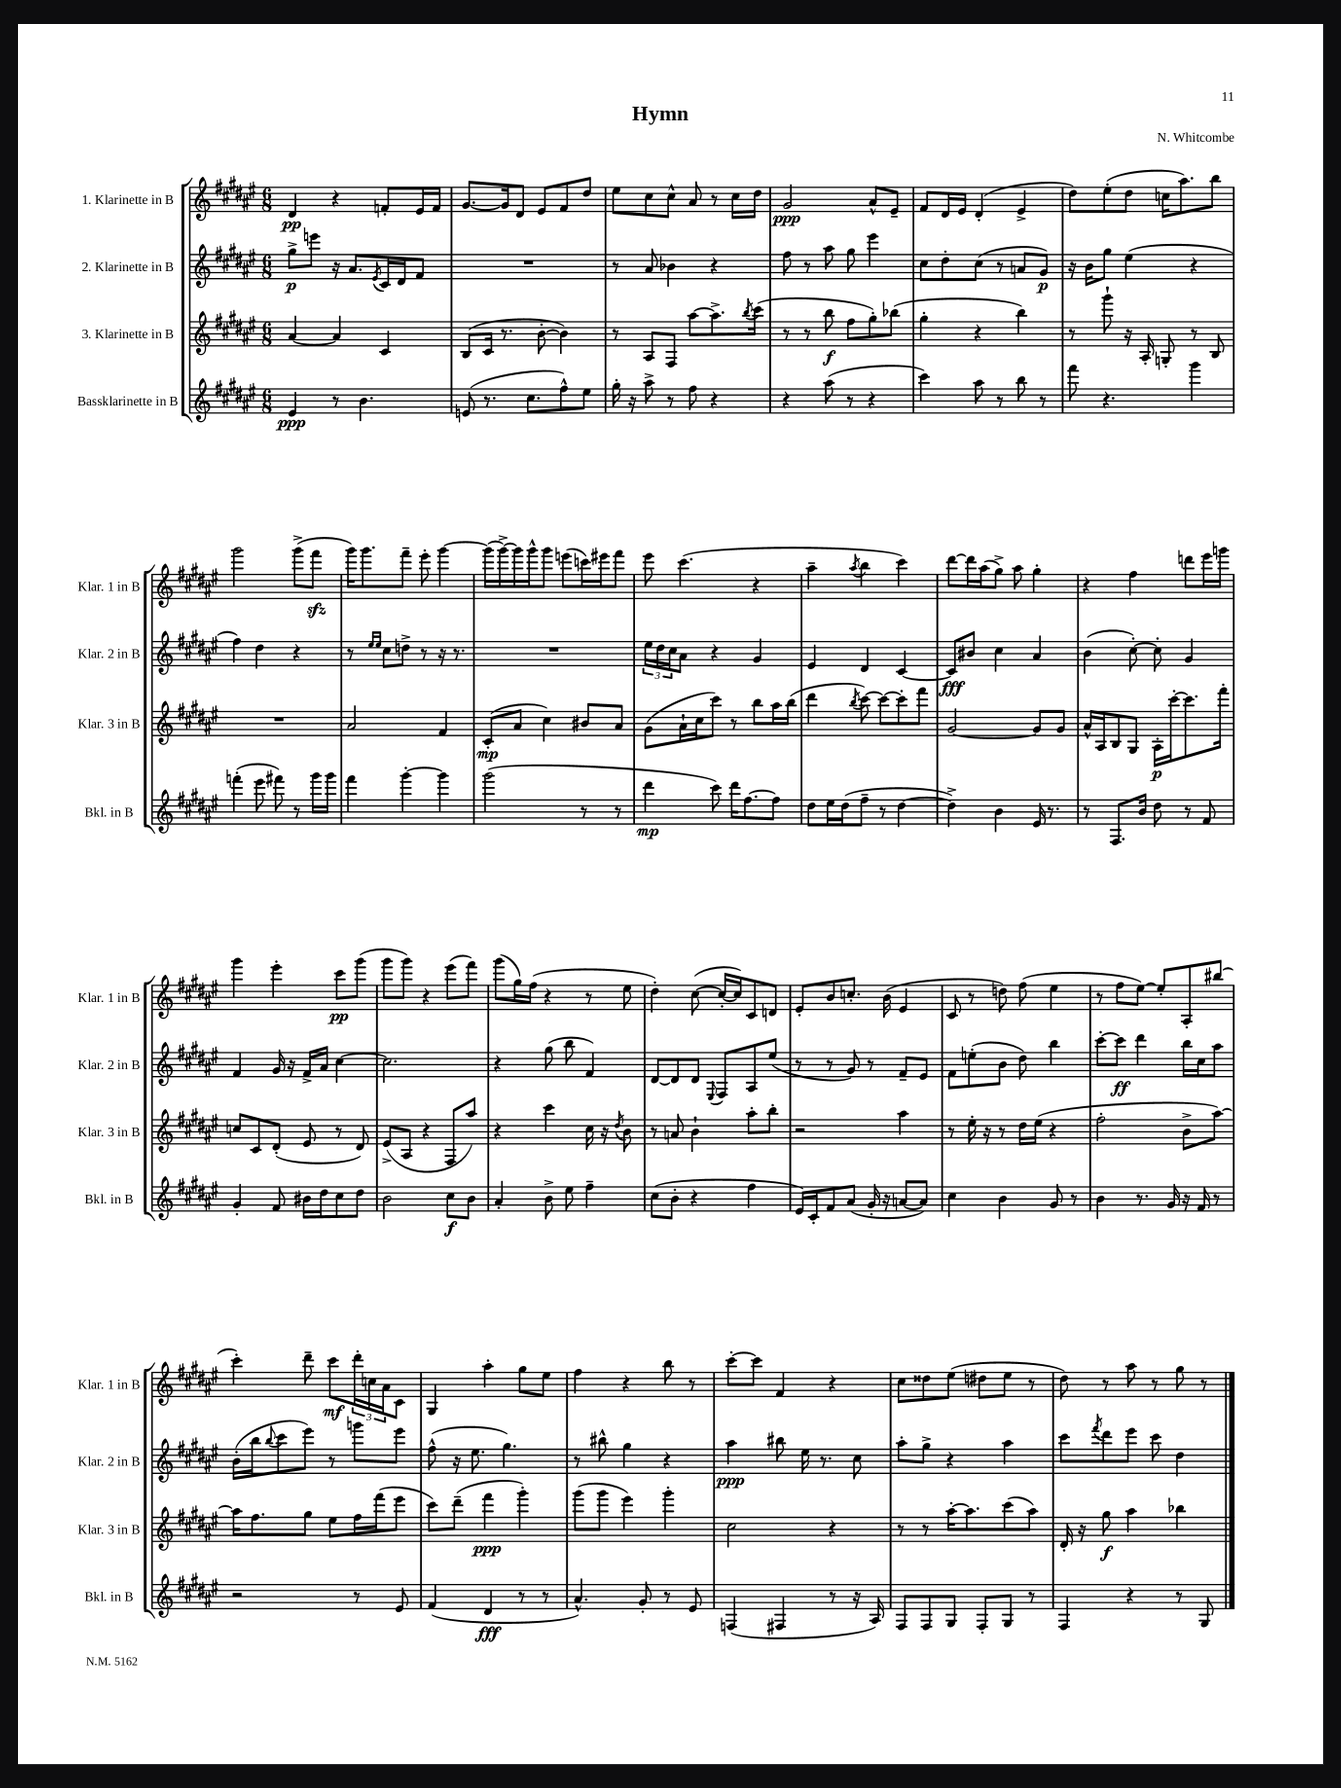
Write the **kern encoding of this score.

**kern	**kern	**kern	**kern
*staff4	*staff3	*staff2	*staff1
*clefG2	*clefG2	*clefG2	*clefG2
*k[f#c#g#d#a#e#]	*k[f#c#g#d#a#e#]	*k[f#c#g#d#a#e#]	*k[f#c#g#d#a#e#]
*M6/8	*M6/8	*M6/8	*M6/8
4e#/	[4a#/	8gg#^\L	4d#/
.	.	8eee\J	.
8r	4a#/]	16r	4r
.	.	8.a#/L	.
4.b\	.	.	.
.	.	8qe#/	.
.	4c#/	16c#/L	8f'/L
.	.	16d#/J	.
.	.	8f#/J	16e#/L
.	.	.	16f/JJ
=	=	=	=
(8e/	(8B/L	2.r	[8.g#/L
8.r	16c#/Jk	.	.
.	8.r	.	16g#/]k
.	.	.	8d#/J
8.cc#\L	.	.	.
.	[8b'\	.	8e#/L
8ff#^^\)	4b\])	.	8f#/
8ee#\J	.	.	8dd#/J
=	=	=	=
16gg#'\	8r	8r	8ee#\L
16r	.	.	.
8aa#^\	8A#/L	8a#/	8cc#\
8r	8F#/J	4b-\	8cc#^^\J
8ff#\	[8aa#\L	.	8a#/
4r	8.aa#^\]	4r	8r
.	.	.	16cc#\LL
.	8qbb/	.	.
.	(16ccc#\Jk	.	16dd#\JJ
=	=	=	=
4r	8r	8ff#\	2g#/
.	8r	8r	.
(8aa#\	8bb\	8aa#\	.
8r	8ff#\L	8gg#\	.
4r	8gg#'\)	4eee#\	8a#^^/L
.	(8bb-\J	.	8e#~/J
=	=	=	=
4ccc#\)	4gg#'\	8cc#\L	8f#/L
.	.	8dd#'\	16d#/L
.	.	.	16e#/JJ
8aa#\	4r	(8cc#\J	(4d#'/
8r	.	8r	.
8bb\	4bb\)	8a/L	4e#^/
8r	.	8g#/J)	.
=	=	=	=
8fff#\	8r	16r	8dd#\L)
.	.	16b\LK	.
4.r	8ggg#`\	8gg#\J	(8ee#'\
.	16r	(4ee#\	8dd#\J
.	16A#'/	.	.
.	8G'/	.	16cc\LK
.	.	.	8.aa#\)
4ggg#\	8r	4r	.
.	8B/	.	8bb\J
=	=	=	=
(4fff'\	2.r	4ff#\)	2ggg#\
8eee#\	.	4dd#\	.
8fff#\)	.	.	.
8r	.	4r	(8ggg#^\L
16ggg#\LL	.	.	8fff#\J
16ggg#\JJ	.	.	.
=	=	=	=
4fff#\	2a#/	8r	16ggg#\LK)
.	.	.	8.ggg#\
.	.	16qqee#/LL	.
.	.	16qqee#/JJ	.
.	.	8cc#\L	.
[4ggg#'\	.	8dd^\J	8fff#~\J
.	.	8r	8eee#'\
4ggg#\]	4f#/	16r	[4ggg#\
.	.	8.r	.
=	=	=	=
(2ggg#\	(8c#'/L	2.r	(16ggg#\]LL
.	.	.	[16ggg#^\)
.	8a#/J	.	16ggg#\]
.	.	.	16ggg#^^\J
.	4cc#\)	.	8ggg#\J
.	.	.	(8eee\L
8r	8b#/L	.	16ccc\L)
.	.	.	16eee#\J
8r	8a#/J	.	8fff#\J
=	=	=	=
4ddd#\	(8g#\L	24ee#\LL	8eee#\
.	.	24dd#\	.
.	.	24cc#\J	.
.	16a#`\L	8a#\J	(4.ccc#\
.	16cc#\J	.	.
8ccc#\)	8ccc#\J)	4r	.
16ddd#\LK	8r	.	.
[8.ff#\	.	.	.
.	8bb\L	4g#/	4r
8ff#\]J	16aa#\L	.	.
.	(16bb\JJ	.	.
=	=	=	=
8dd#\L	4ddd#\	4e#/	4aa#~\
16ee#\L	.	.	.
(16dd#\J	.	.	.
.	8qbb/	.	8qaa#/
8ff#~\J	[8ccc#\)	4d#/	4bb\
8r	8ccc#\_L	.	.
[4dd#\	8ccc#'\]	[4c#/	4ccc#\)
.	8fff#\J	.	.
=	=	=	=
4dd#^\])	[2g#/	8c#/]L	[8ddd#\L
.	.	8b#/J	16ddd#\]L
.	.	.	(16aa#\J
4b\	.	4cc#\	8gg#^\J)
.	.	.	8aa#\
16e#/	8g#/]L	4a#/	4gg#'\
8.r	.	.	.
.	8g#/J	.	.
=	=	=	=
8r	16a#^^/LL	(4b\	4r
.	16A#/J	.	.
8.F#/L	8B/	.	.
.	8G#/J	[8cc#'\)	4ff#\
16b/Jk	.	.	.
8dd#\	16A#'\LL	8cc#'\]	.
.	[16ccc#'\J	.	.
8r	8.ccc#\]	4g#/	8ddd\L
8f#/	.	.	16eee#\L
.	16fff#'\Jk	.	16ggg\JJ
=	=	=	=
4g#'/	8cc/L	4f#/	4ggg#\
.	8c#/	.	.
8f#/	(8d#'/J	16g#/	4eee#'\
.	.	16r	.
16b#\LL	8e#/	16f#^/LL	.
16dd#\J	.	16a#/JJ	.
8cc#\	8r	[4cc#\	8ccc#\L
8dd#\J	8d#/)	.	(8ggg#\J
=	=	=	=
2b\	(8e#^/L	2.cc#\]	8ggg#\L
.	8A#/J	.	8ggg#\J)
.	4r	.	4r
8cc#\L	8F#/L	.	(8eee#\L
8b\J	8aa#/J)	.	8fff#\J)
=	=	=	=
4a#'/	4r	4r	(8ggg#\L
.	.	.	16gg#\L)
.	.	.	(16ff#\JJ
8b^\	4ccc#\	(8gg#\	4r
8ee#\	.	8bb\	.
4ff#~\	16cc#\	4f#/)	8r
.	16r	.	.
.	8qdd#/	.	.
.	8b\	.	8ee#\
=	=	=	=
(8cc#\L	8r	[8d#/L	4dd#'\)
8b'\J	8a/	8d#/]	.
4r	4b`\	8d#/J	([8cc#\
.	.	8qqE#/	.
.	.	8F#/L	16cc#'/_LL
.	.	.	16cc#/]J)
4ff#\	8aa#'\L	8A#/	8c#/
.	8bb'\J	(8ee#/J	8d/J
=	=	=	=
16e#/LL)	2r	8r	8e#'/L
16c#'/J	.	.	.
8f#/	.	8r	8b/
(8a#/J	.	8g#/)	8.cc'/J
16g#'/	.	8r	.
16r	.	.	(16b\
[8a/L	4aa#\	8f#~/L	4e#/
8a/]J)	.	8e#/J	.
=	=	=	=
4cc#\	8r	8f#\L	8c#/
.	16ee#'\	(8ee'\	8r
.	16r	.	.
4b\	8r	8b\J	8dd\)
.	16dd#\LL	8dd#\)	(8ff#\
.	(16ee#\JJ	.	.
8g#/	4r	4bb\	4ee#\
8r	.	.	.
=	=	=	=
4b\	2ff#'\	[8ccc#'\L	8r
.	.	8ccc#\]J	8ff#\L
8.r	.	4ddd#\	[8ee#\J)
.	.	.	8ee#'/]L
16g#/	.	.	.
16r	8b^\L	16bb\LL	8A#'/
16f#/	.	16cc#\J	.
8r	[8aa#\J)	8aa#\J	(8bb#/J
=	=	=	=
2r	16aa#\]LK	(16b'\LL	4ccc#'\)
.	8.ff#\	16bb\J	.
.	.	8qqbb/	.
.	.	8ccc#\	.
.	8gg#\J	8eee#\J)	8ddd#~\
.	8ee#\L	8r	8ccc#\L
8r	16ff#\L	8ggg\L	24ddd#'\L
.	.	.	24cc\
.	(16fff#\J	.	.
.	.	.	24a#\J
8e#/	8eee#\J	8eee#\J	8c#\J
=	=	=	=
(4f#/	8ccc#\L)	(8ff#^^\	4G#/
.	(8ddd#~\J	16r	.
.	.	8.ee#\	.
4d#/	4fff#\	.	4aa#'\
.	.	4.gg#\)	.
8r	4ggg#'\)	.	8gg#\L
8r	.	.	8ee#\J
=	=	=	=
4.a#^^/)	(8ggg#\L	8r	4ff#\
.	8ggg#\J	8bb#^^\	.
.	4eee#\)	4gg#\	4r
8g#'/	.	.	.
8r	4ggg#'\	4r	8bb\
8e#/	.	.	8r
=	=	=	=
(4F/	2cc#\	4aa#\	[8ccc#'\L
.	.	.	8ccc#\]J
4F#/	.	8bb#\	4f#/
.	.	16ee#\	.
.	.	8.r	.
8r	4r	.	4r
16r	.	8cc#\	.
16A#/)	.	.	.
=	=	=	=
8F#/L	8r	8aa#'\L	8cc#\L
8F#/	8r	8gg#^\J	8dd##\
8G#/J	[16aa#'\LK	4r	(8ee#\J
.	8.aa#\]	.	.
8F#'/L	.	.	8dd#\L
8G#/J	(8ccc#\	4aa#\	8ee#\J
8r	8aa#\J)	.	8r
=	=	=	=
4F#/	16d#'/	8ccc#\L	8dd#\)
.	16r	.	.
.	.	8qfff#/	.
.	8gg#\	8ddd#\	8r
4r	4aa#\	8eee#\J	8aa#\
.	.	8ccc#\	8r
8r	4bb-\	4dd#\	8gg#\
8G#/	.	.	8r
==	==	==	==
*-	*-	*-	*-
